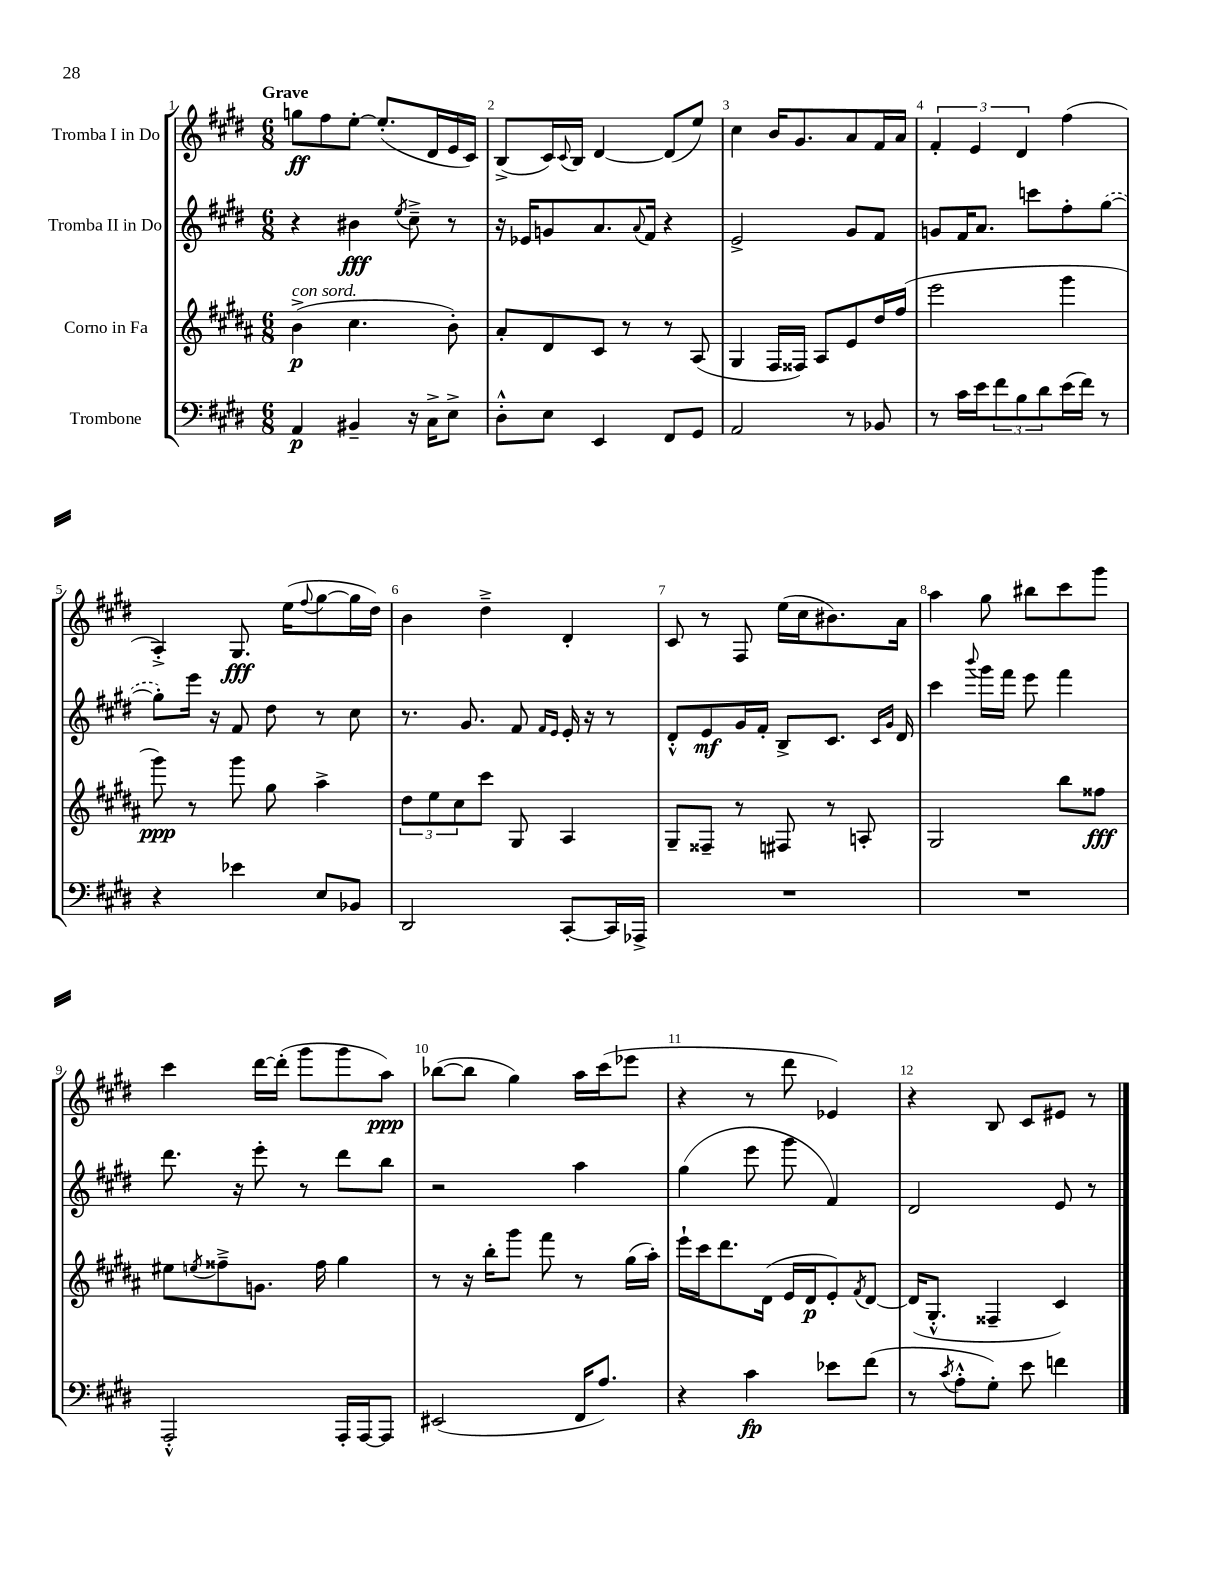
<<
\new StaffGroup <<
\new Staff = "s0" \with { instrumentName = "Tromba I in Do" } {
    \clef treble \key e \major \numericTimeSignature \time 6/8 \tempo "Grave"
    g''8\ff fis''8 e''8~-. e''8.-.( dis'16 e'16 cis'16) |
    b8->( cis'16) \appoggiatura { cis'8 } b16 dis'4~ dis'8( e''8) |
    cis''4 b'16 gis'8. a'8 fis'16 a'16 |
    \tuplet 3/2 { fis'4-. e'4 dis'4 } fis''4( |
    a4-.->) gis8.\fff e''16( \appoggiatura { fis''8 } gis''8~ gis''16 dis''16) |
    b'4 dis''4---> dis'4-. |
    cis'8 r8 fis8 e''16( cis''16 bis'8.) a'16 |
    a''4 gis''8 bis''8 cis'''8 gis'''8 |
    cis'''4 dis'''16~ dis'''16-.( gis'''8 gis'''8 a''8\ppp) |
    bes''8~( bes''8 gis''4) a''16 cis'''16( ees'''8 |
    r4 r8 dis'''8 ees'4) |
    r4 b8 cis'8 eis'8 r8 \bar "|." |
}
\new Staff = "s1" \with { instrumentName = "Tromba II in Do" } {
    \clef treble \key e \major \numericTimeSignature \time 6/8
    r4 bis'4\fff \acciaccatura { e''8 } cis''8---> r8 |
    r16 ees'16 g'8 a'8. \appoggiatura { a'8 } fis'16 r4 |
    e'2-> gis'8 fis'8 |
    g'8 fis'16 a'8. c'''8 fis''8-. \once \slurDashed gis''8~( |
    gis''8-.) e'''16 r16 fis'8 dis''8 r8 cis''8 |
    r8. gis'8. fis'8 \grace { fis'16 e'16 } e'16-. r16 r8 |
    dis'8-.-^ e'8\mf gis'16 fis'16-. b8-> cis'8. \grace { cis'16 gis'16 } dis'16 |
    cis'''4 \appoggiatura { b'''8 } gis'''16 fis'''16 e'''8 fis'''4 |
    dis'''8. r16 e'''8-. r8 dis'''8 b''8 |
    r2 a''4 |
    gis''4( e'''8 gis'''8 fis'4) |
    dis'2 e'8 r8 \bar "|." |
}
\new Staff = "s2" \with { instrumentName = "Corno in Fa" } {
    \clef treble \key b \major \numericTimeSignature \time 6/8
    b'4->\p^\markup { \italic "con sord." }( cis''4. b'8-.) |
    ais'8-. dis'8 cis'8 r8 r8 ais8( |
    gis4 fis16 fisis16) ais8 e'8 dis''16 fis''16( |
    e'''2 gis'''4 |
    gis'''8\ppp) r8 gis'''8 gis''8 ais''4-> |
    \tuplet 3/2 { dis''8 e''8 cis''8 } cis'''8 gis8 ais4 |
    gis8-- fisis8-- r8 fis8 r8 a8-. |
    gis2 b''8 fisis''8\fff |
    eis''8 \acciaccatura { e''8 } fisis''8---> g'8. fisis''16 gis''4 |
    r8 r16 b''16-. gis'''8 fis'''8 r8 gis''16( ais''16-.) |
    e'''16-! cis'''16 dis'''8. dis'16( e'16 dis'16\p e'8-.) \acciaccatura { fis'8 } dis'8~ |
    dis'16( gis8.-.-^ fisis4-- cis'4) \bar "|." |
}
\new Staff = "s3" \with { instrumentName = "Trombone" } {
    \clef bass \key e \major \numericTimeSignature \time 6/8
    a,4\p bis,4-- r16 cis16-> e8-> |
    dis8-.-^ e8 e,4 fis,8 gis,8 |
    a,2 r8 bes,8 |
    r8 cis'16 e'16 \tuplet 3/2 { fis'8 b8 dis'8 } e'16( fis'16) r8 |
    r4 ees'4 e8 bes,8 |
    dis,2 cis,8~-. cis,16 aes,,16-> |
    R2. |
    R2. |
    a,,2-.-^ a,,16-. a,,16~ a,,8 |
    eis,2( fis,16 a8.) |
    r4 cis'4\fp ees'8 fis'8( |
    r8 \acciaccatura { cis'8 } a8-.-^ gis8-.) e'8 f'4 \bar "|." |
}
>>
>>
\layout { \context { \Score \override BarNumber.break-visibility = ##(#f #t #t) barNumberVisibility = #all-bar-numbers-visible } }
